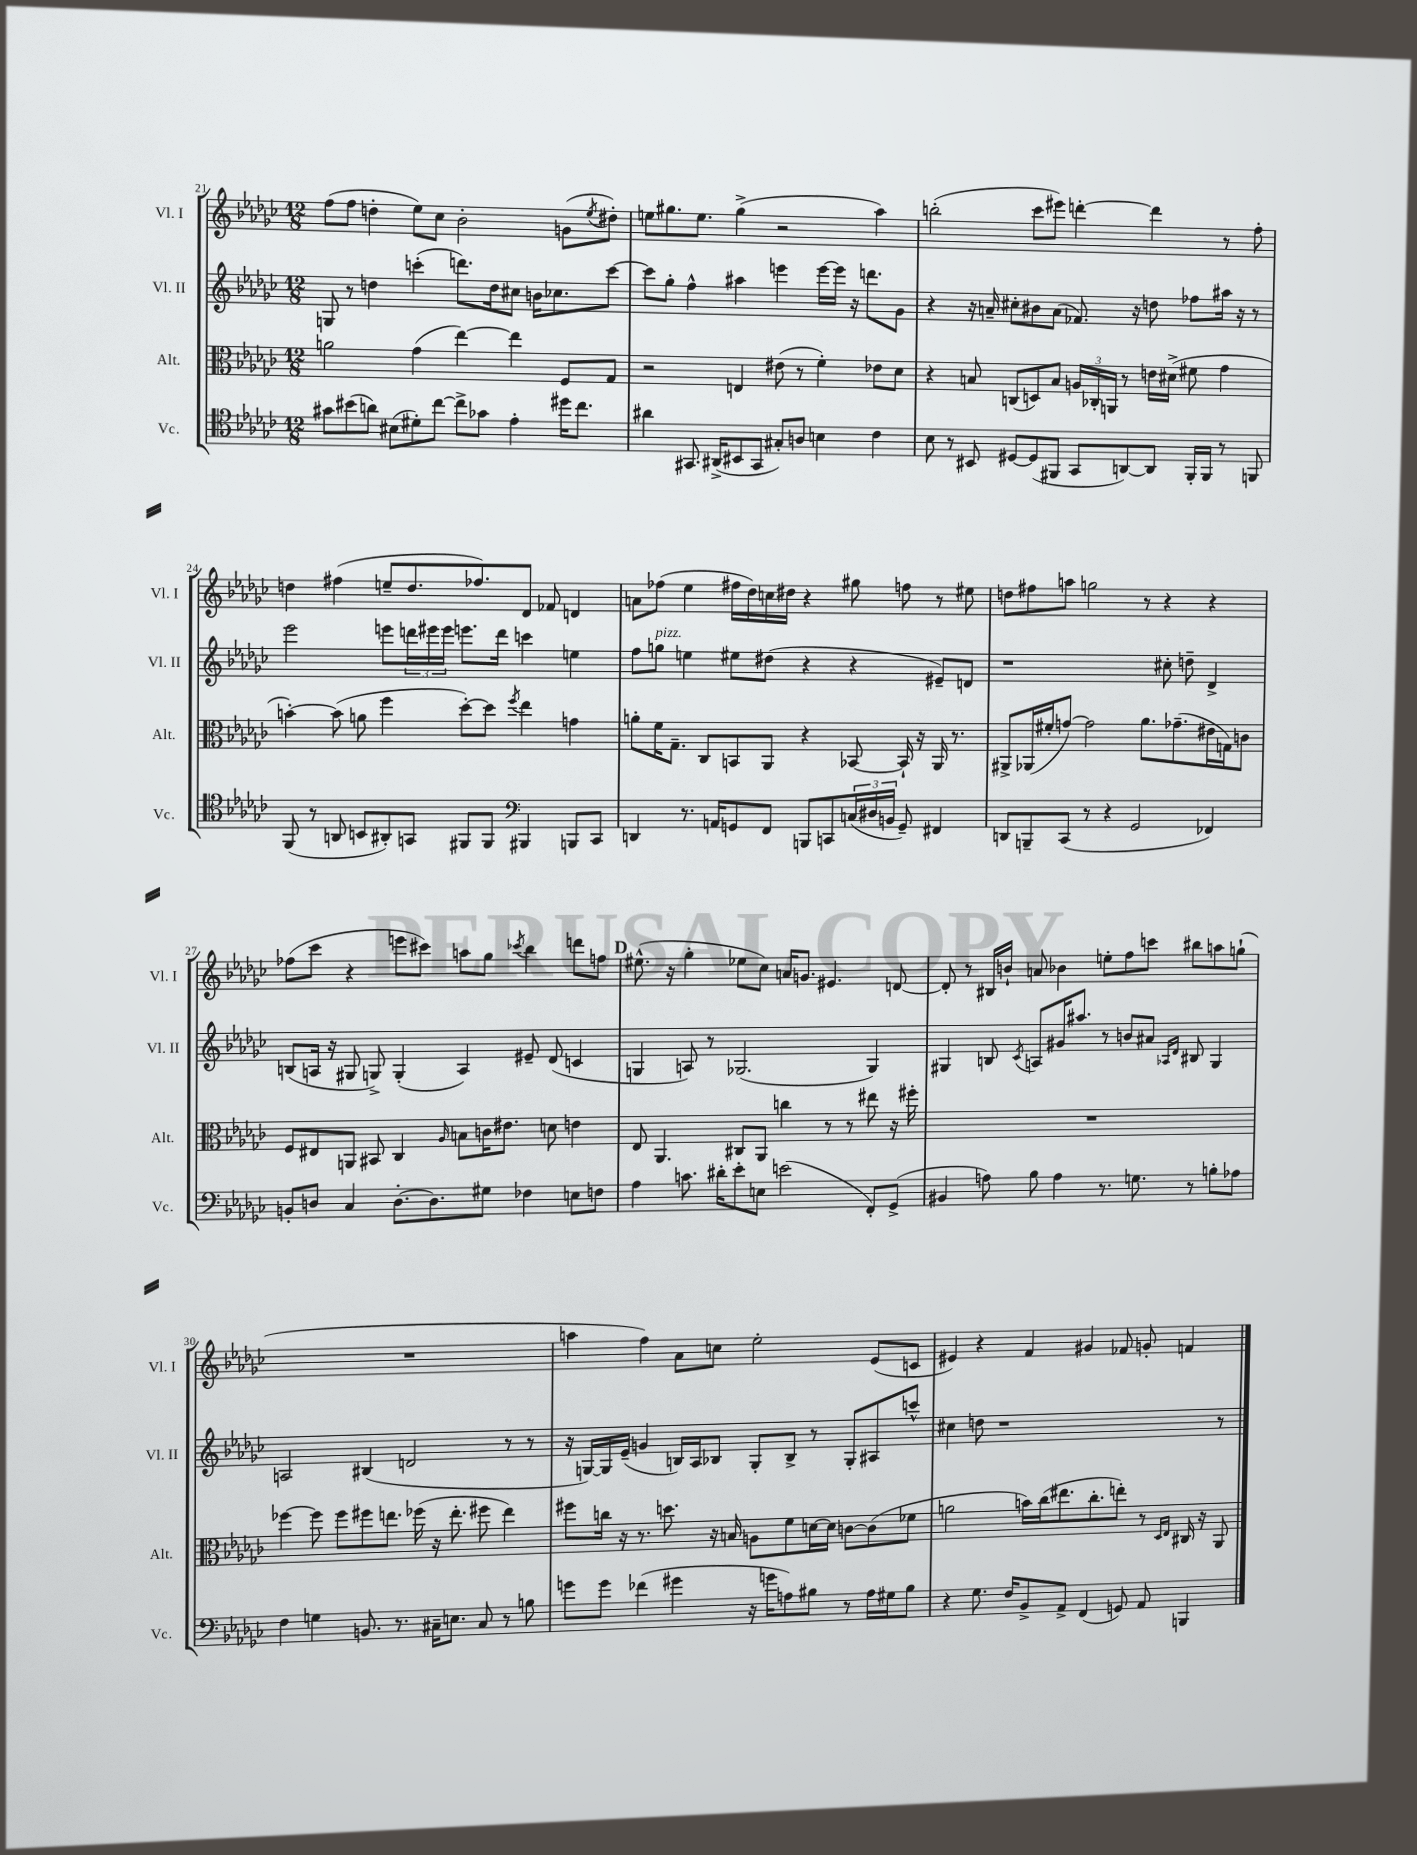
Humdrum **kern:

**kern	**kern	**kern	**kern
*staff4	*staff3	*staff2	*staff1
*clefC4	*clefC3	*clefG2	*clefG2
*k[b-e-a-d-g-c-]	*k[b-e-a-d-g-c-]	*k[b-e-a-d-g-c-]	*k[b-e-a-d-g-c-]
*M12/8	*M12/8	*M12/8	*M12/8
8g#	2a	8G	(8ff
(8b#	.	8r	8ff
8a)	.	4dd	4dd'
(8B#	.	.	.
8d#')	(4g-	(4ccc'	8ee-)
[8cc-	.	.	8cc-
8cc-^]	[4ee-)	8.ddd)	2b-'
8g-	.	.	.
.	.	16dd	.
4e-'	4ee-]	8cc#	.
.	.	16b	.
.	.	8.cc-	.
16dd#	8F	.	(8g
8.cc-	.	.	.
.	.	.	8qee-
.	8G-	[8ccc	8dd#')
=	=	=	=
4a#	2r	8ccc]	8ee
.	.	8gg-'	8.gg#
8.GG#	.	4ff^^	.
.	.	.	8.ee
(16AA#^	.	.	.
8BB#	4E	4aa#	(4gg#^
8GG#	.	.	.
8G#')	(8e#	4eee	2r
8A	8r	.	.
4B	4f')	[16eee	.
.	.	16eee]	.
.	.	16r	.
.	.	8.ddd	.
4c-	8e-	.	4aa-)
.	8d-	8g-	.
=	=	=	=
8B-	4r	4r	(2bb'
8r	.	.	.
8BB#	8B	16r	.
.	.	16a~	.
[8D#	(8C	8cc#'	.
(8D#]	8D)	8b#	8ccc-
8FF#	8B	(8a	8eee#)
8GG-	24A	8.f-)	[4ddd'
.	24C-'	.	.
.	24AA	.	.
[8AA)	8r	.	.
.	.	16r	.
8AA]	16e	8dd	4ddd]
.	(16d#^	.	.
16FF#'	8f#	8ff-	.
16FF#	.	.	.
8r	4g-	16aa#	8r
.	.	16r	.
8FF	.	8r	8ff'
=	=	=	=
(8FF	[4b')	2eee-	4dd
8r	.	.	.
8AA	(8b]	.	(4ff#
8BB	8a	.	.
8AA#')	4ff	8eee	8ee~
8GG	.	24ddd	8.dd
.	.	24eee#	.
.	.	24eee#	.
8FF#	[8dd-')	8.eee	.
.	.	.	8.ff-)
8FF#	8dd-]	.	.
.	.	16ddd	.
*clefF4	*	*	*
.	8qff	.	.
4BBB#	4ee-	4ccc	8d-
.	.	.	8f-
8BBB	4g	4ee	4d
8CC-	.	.	.
=	=	=	=
4DD	8a'	8ff	8a
.	16f	8gg	(8ff-
.	8.G-~	.	.
8.r	.	4ee	4ee-
.	8C-	.	.
16AA	.	.	.
8GG	8BB	8ee#	16ff#
.	.	.	16dd-)
8FF	8AA-	(8dd#	16cc
.	.	.	16dd#
8BBB	4r	4r	4r
8CC	.	.	.
(24C	[8BB-	4r	8gg#
24D#	.	.	.
24BB	.	.	.
8GG~)	16BB-`]	.	8ff
.	16r	.	.
4FF#	16AA-	8e#~)	8r
.	8.r	.	.
.	.	8d	8ee#
=	=	=	=
8DD	8AA#^	1r	8dd
8BBB~	(16AA-	.	8ff#
.	16f#'	.	.
(8CC-	[8g)	.	8aa
8r	2g]	.	2gg
4r	.	.	.
2GG-	.	.	.
.	8.a-	.	8r
.	.	8cc#'	4r
.	(8.g-~	.	.
.	.	8dd~	.
4FF-)	16e#	4d-^	4r
.	16G)	.	.
.	8c	.	.
=	=	=	=
8BB'	8F	(8B	(8ff-
8D	8E#	16A	8ccc-
.	.	16r	.
4C-	8AA	8G#	4r
.	8BB#	8G^)	.
[8.D'	4C-	(4G'	8eee
.	.	.	8ccc#)
8.D]	.	.	.
.	16qqA-	.	.
.	8B	4A)	8aa
8G#	16c	.	8gg-
.	8.e#	.	.
.	.	.	8qccc-
4F-	.	8e#~	4bb-
.	8d	(8d-	.
8E	4e	4c	8ddd
8F	.	.	8ff
=	=	=	=
4A-	8E-	4G	(8.ee#^^
.	4.AA-	.	.
.	.	.	16r
8.c	.	8A)	4gg-'
.	.	8r	.
16d#'	.	.	.
8e-'	8C#	(2.G-	8ee-
8E	8AA-	.	8cc-)
(2e	4cc	.	16a
.	.	.	8.g
.	8r	.	4.e#
.	8r	.	.
8FF')	8ee#	4G-)	.
(8GG-^	16r	.	[8d
.	16ff#'	.	.
=	=	=	=
4BB#	1.r	4G#	8d']
.	.	.	8r
8A)	.	8B	16B#
.	.	.	16b`
.	.	8qc-	.
8B-	.	8A	8a
4A	.	16g#	4b-
.	.	8.aa#	.
8.r	.	8r	8ee'
.	.	8b	8ff
8.G	.	.	.
.	.	8a#	8ccc
.	.	16qqA-	.
.	.	16qqd-	.
8r	.	8B#	8bb#
8B'	.	4G#	8aa
8A-	.	.	(8gg`
=	=	=	=
4F	[4ff-	2A	1.r
4G	8ff-]	.	.
.	8ff-	.	.
8.BB	8ff#	(4B#	.
.	8.ee	.	.
8.r	.	.	.
.	.	2d	.
.	(16ff-	.	.
16C#~	16r	.	.
8.E	8.ee'	.	.
8C#	8ff#	.	.
8r	4ee)	8r	.
8B	.	8r	.
=	=	=	=
8g	8ff#	16r	4aa
.	.	[16G)	.
8g	16cc	16G]	.
.	16r	(16e-~	.
(4f-	8.r	4g	4ff)
.	8.dd	.	.
4g#	.	16B)	8a-
.	.	16A-	.
.	16r	8B-	8cc
.	16B	.	.
16r	8A	8G'	2ee-'
16g	.	.	.
8A)	8f	8B-^	.
8B#	[16d	8r	.
.	16d]	.	.
8r	[8c	8G'	.
16A	(8c]	8A#	(8e-
16G#	.	.	.
8B#	8f-	8ccc^^	8c
=	=	=	=
4r	2a	4cc#	4e#)
8.G-	.	8dd	4r
.	.	1r	.
16F	.	.	.
8BB-^	16b)	.	4f
.	(16cc-	.	.
8AA-^	8.ee#	.	.
(4FF	.	.	4g#
.	8.cc-'	.	.
8GG)	8ee')	.	8f-
8AA-	8r	.	8g'
.	16qqD-	.	.
.	16qqE-	.	.
4BBB	16C#	.	4f
.	16r	.	.
.	8AA-	8r	.
==	==	==	==
*-	*-	*-	*-
